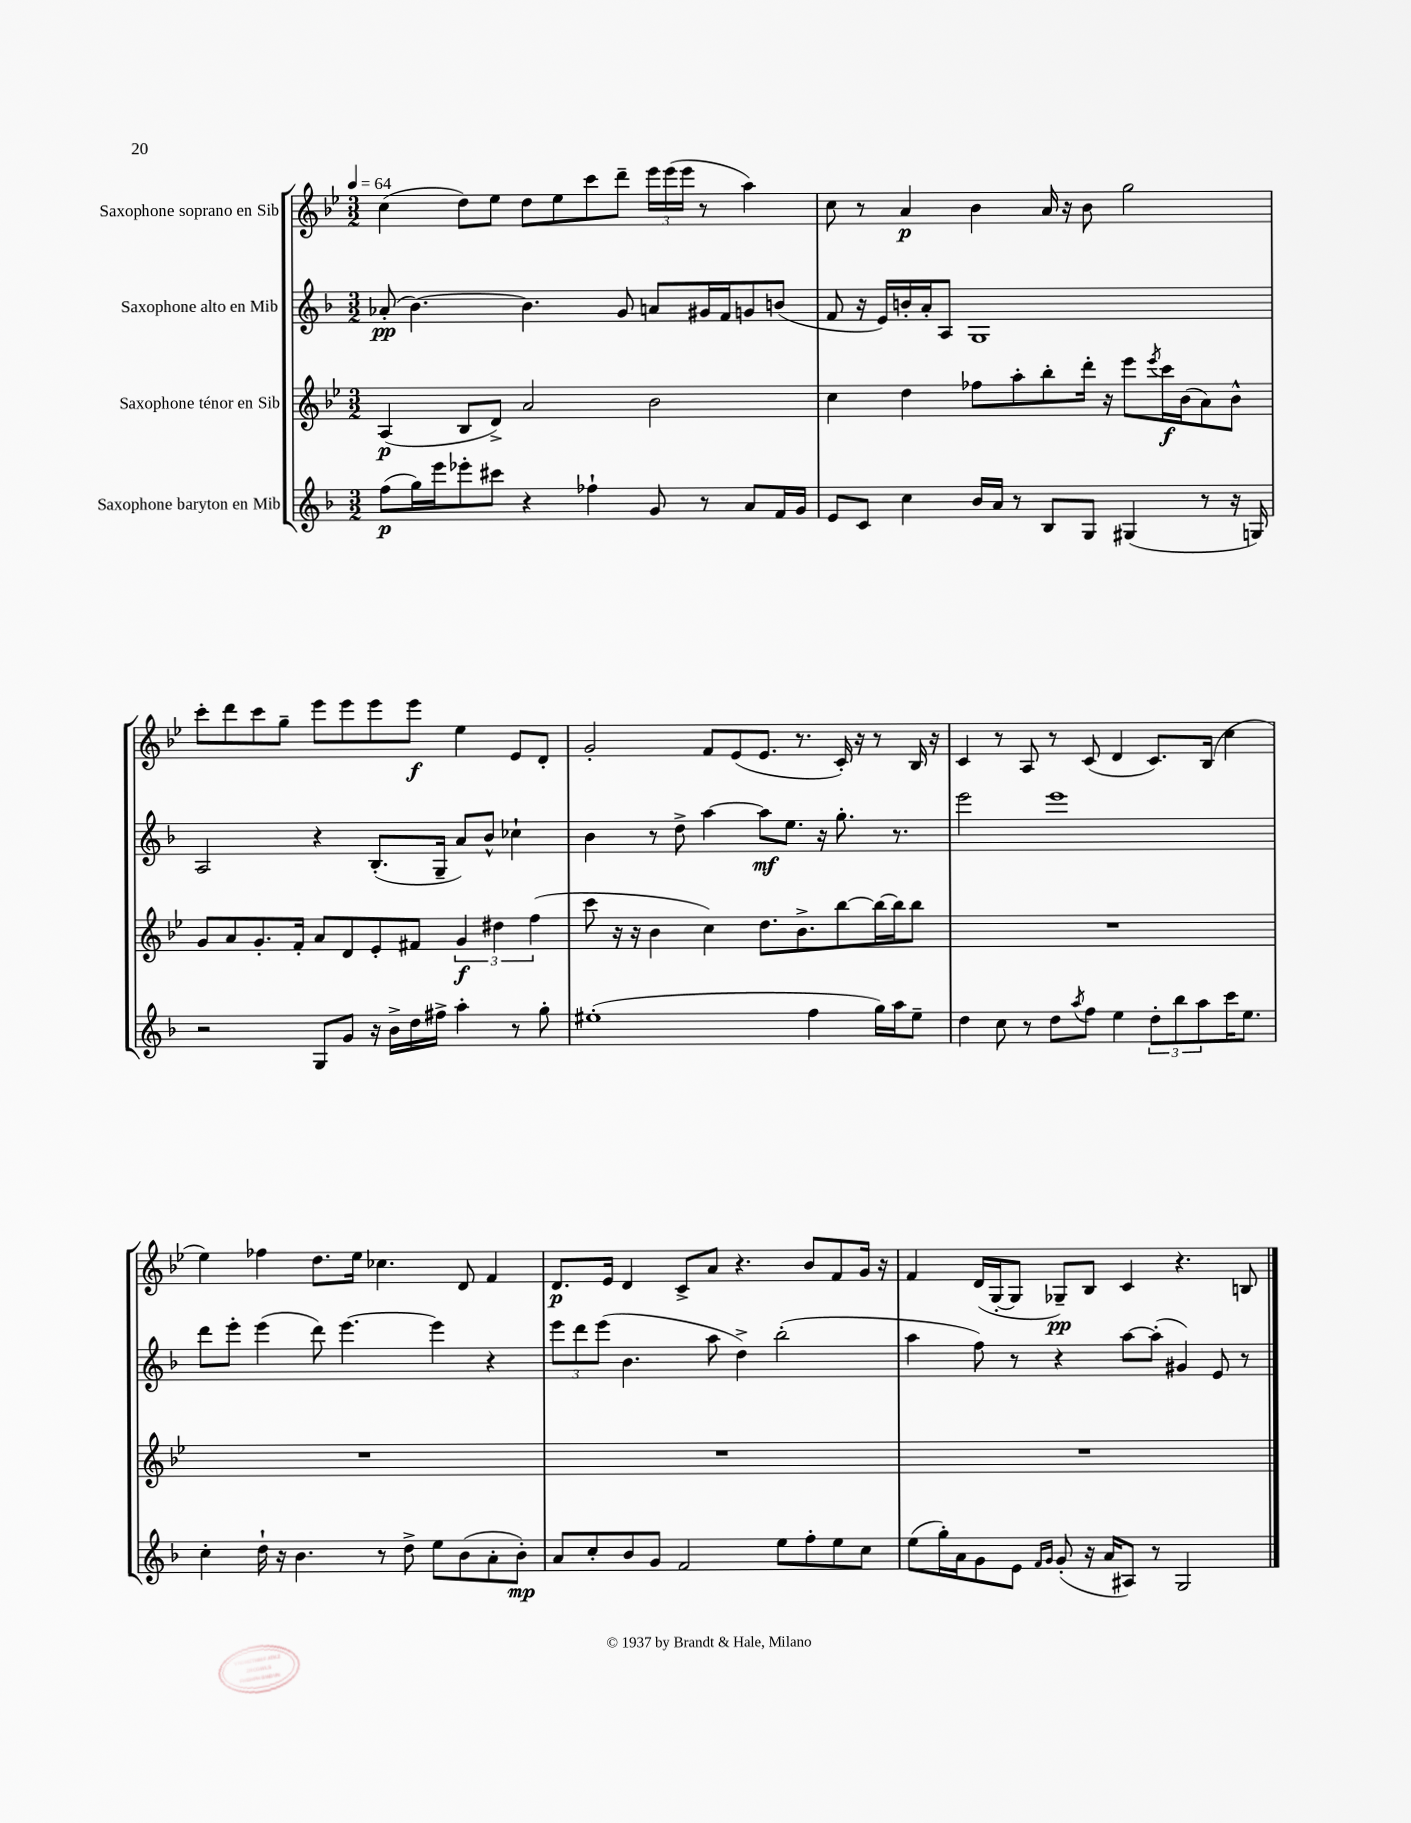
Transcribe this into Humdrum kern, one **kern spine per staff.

**kern	**kern	**kern	**kern
*staff4	*staff3	*staff2	*staff1
*clefG2	*clefG2	*clefG2	*clefG2
*k[b-]	*k[b-e-]	*k[b-]	*k[b-e-]
*M3/2	*M3/2	*M3/2	*M3/2
*MM64	*MM64	*MM64	*MM64
(8ff	(4A	(8a-'	(4cc
16gg)	.	[4.b-)	.
16eee	.	.	.
8eee-'	8B-	.	8dd)
8ccc#	8d^)	.	8ee-
4r	2a	4.b-]	8dd
.	.	.	8ee-
4ff-`	.	.	8ccc
.	.	8g	8ddd~
8g	2b-	8a	24eee-
.	.	.	(24eee-
.	.	.	24eee-
8r	.	16g#	8r
.	.	16f	.
8a	.	8g	4aa)
16f	.	(8b	.
16g	.	.	.
=	=	=	=
8e	4cc	8f	8cc
8c	.	16r	8r
.	.	16e)	.
4cc	4dd	16b'	4a
.	.	16a'	.
.	.	8A	.
16b-	8ff-	1G	4b-
16a	.	.	.
8r	8aa'	.	.
8B-	8bb-'	.	16a
.	.	.	16r
8G	16ddd'	.	8b-
.	16r	.	.
(4G#	8eee-	.	2gg
.	8qeee-	.	.
.	16ccc	.	.
.	(16b-	.	.
8r	8a)	.	.
16r	8b-^^	.	.
16G)	.	.	.
=	=	=	=
2r	8g	2A	8ccc'
.	8a	.	8ddd
.	8.g'	.	8ccc
.	.	.	8gg~
.	16f'	.	.
8G	8a	4r	8eee-
8g	8d	.	8eee-
16r	8e-'	(8.B-'	8eee-
16b-^	.	.	.
16dd	8f#	.	8eee-
16ff#^	.	16G~	.
4aa'	6g	8a)	4ee-
.	.	8b-^^	.
.	6dd#	.	.
8r	.	4cc-`	8e-
.	(6ff	.	.
8gg'	.	.	8d'
=	=	=	=
(1ee#'	8ccc	4b-	2g'
.	16r	.	.
.	16r	.	.
.	4b-	8r	.
.	.	8dd^	.
.	4cc)	[4aa	8f
.	.	.	(8e-
.	8.dd	8aa]	8.e-
.	.	8.ee	.
.	8.b-^	.	8.r
4ff	.	.	.
.	.	16r	.
.	[8bb-	8.gg'	16c')
.	.	.	16r
16gg)	16bb-_	.	8r
16aa	16bb-]	8.r	.
8ee#~	8bb-	.	16B-
.	.	.	16r
=	=	=	=
4dd	1.r	2eee	4c
8cc	.	.	8r
8r	.	.	8A
8dd	.	1eee	8r
8qaa	.	.	.
8ff	.	.	(8c
4ee	.	.	4d
12dd'	.	.	8.c)
12bb-	.	.	.
12aa	.	.	.
.	.	.	(16B-
16ccc	.	.	4cc
8.ee	.	.	.
=	=	=	=
4cc'	1.r	8ddd	4ee-)
.	.	8eee'	.
16dd`	.	(4eee	4ff-
16r	.	.	.
4.b-	.	.	.
.	.	8ddd)	8.dd
.	.	[4.eee	.
.	.	.	16ee-
8r	.	.	4.cc-
8dd^	.	.	.
8ee	.	4eee]	.
(8b-	.	.	8d
8a'	.	4r	4f
8b-')	.	.	.
=	=	=	=
8a	1.r	12eee	8.d
.	.	12ddd	.
8cc'	.	.	.
.	.	(12eee	.
.	.	.	16e-
8b-	.	4.b-	4d
8g	.	.	.
2f	.	.	8c^
.	.	8aa	8a
.	.	4dd^)	4.r
8ee	.	(2bb-'	.
8ff'	.	.	8b-
8ee	.	.	8f
8cc	.	.	16g
.	.	.	16r
=	=	=	=
(8ee	1.r	4aa	4f
16gg')	.	.	.
16a	.	.	.
8g	.	8ff)	(16d
.	.	.	[16G'
8e	.	8r	8G]
16qqf	.	.	.
16qqg	.	.	.
(8g'	.	4r	8G-~)
16r	.	.	8B-
16a	.	.	.
8A#)	.	[8aa	4c
8r	.	(8aa']	.
2G	.	4g#)	4.r
.	.	8e	.
.	.	8r	8B
==	==	==	==
*-	*-	*-	*-
